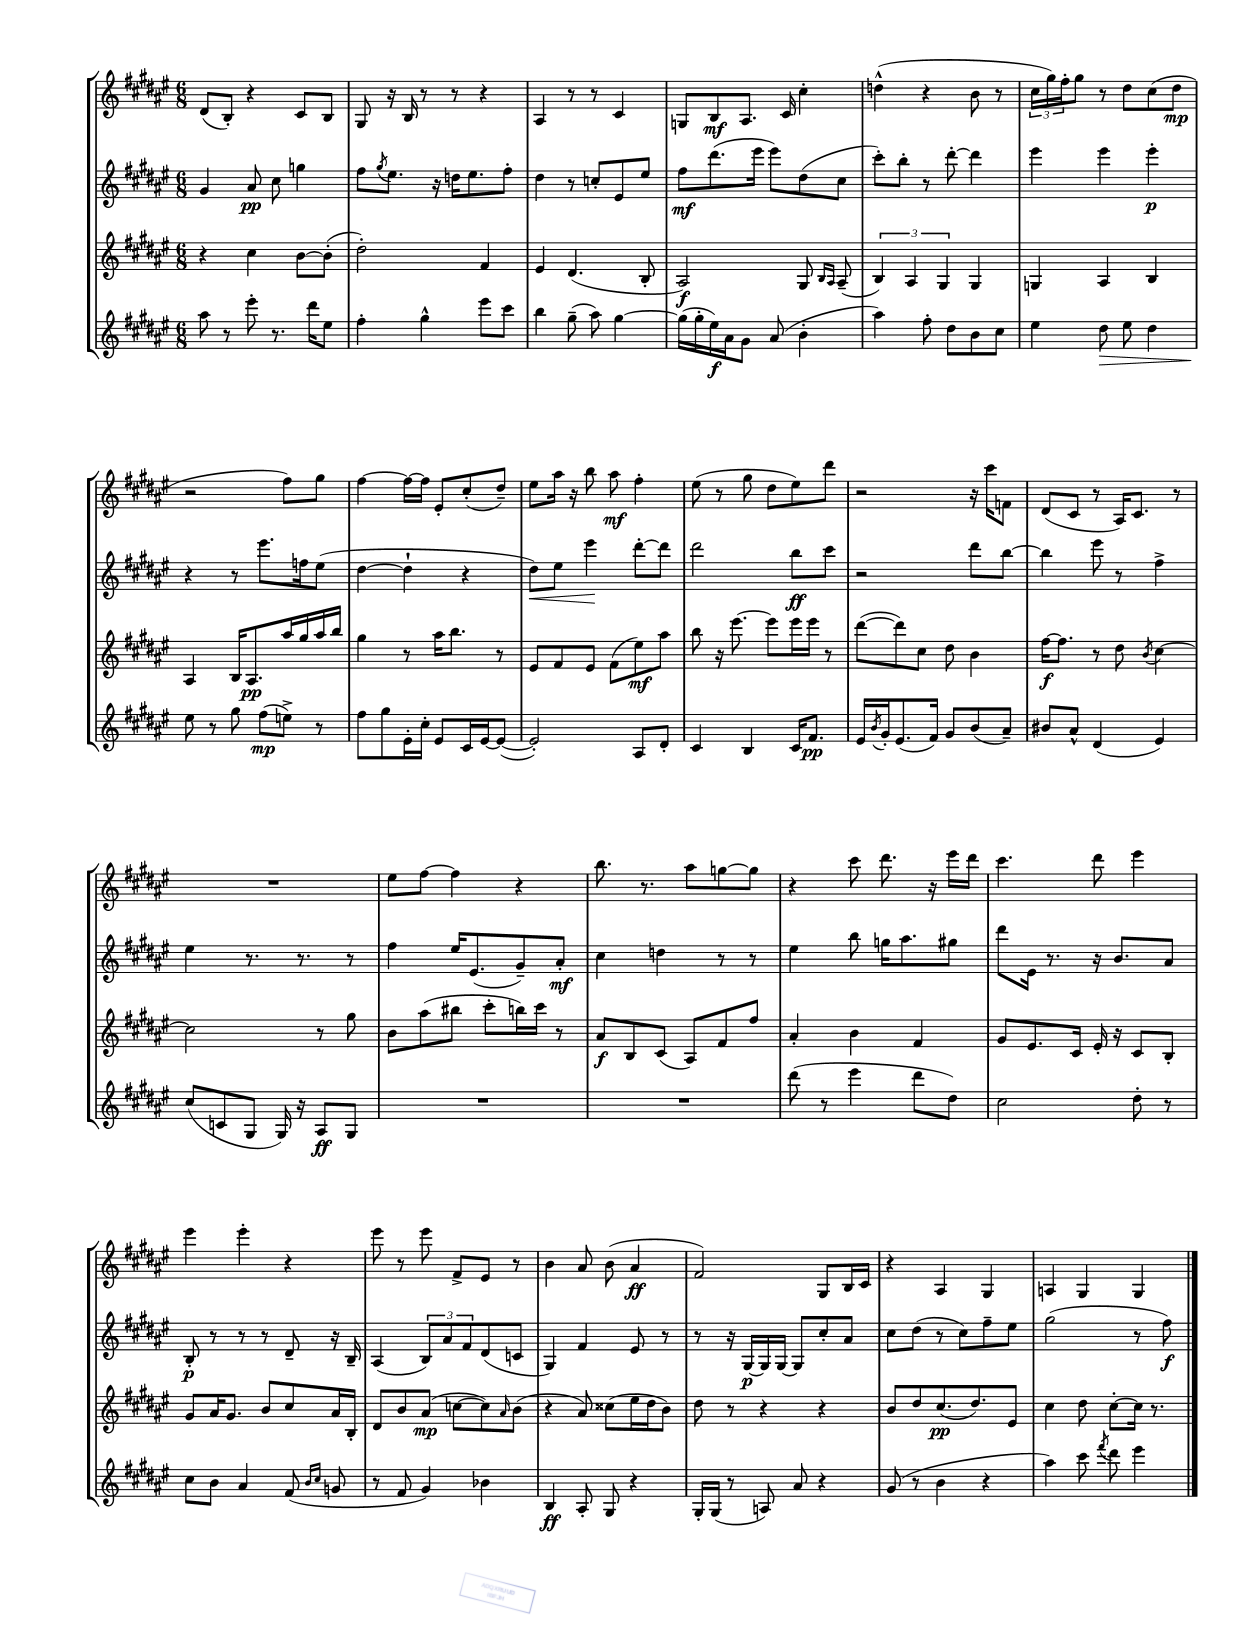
<<
\new StaffGroup <<
\new Staff = "s0" {
    \clef treble \key fis \major \numericTimeSignature \time 6/8
    dis'8( b8-.) r4 cis'8 b8 |
    gis8 r16 b16 r8 r8 r4 |
    ais4 r8 r8 cis'4 |
    g8 b8\mf ais8. cis'16 cis''4-. |
    d''4-^( r4 b'8 r8 |
    \tuplet 3/2 { cis''16 gis''16) fis''16-. } gis''8 r8 dis''8 cis''8( dis''8\mp |
    r2 fis''8) gis''8 |
    fis''4~ fis''16~ fis''16 eis'8-. cis''8-.( dis''8--) |
    eis''8 ais''16 r16 b''8 ais''8\mf fis''4-. |
    eis''8( r8 gis''8 dis''8 eis''8) dis'''8 |
    r2 r16 cis'''16 f'8 |
    dis'8( cis'8 r8 ais16) cis'8. r8 |
    R2. |
    eis''8 fis''8~ fis''4 r4 |
    b''8. r8. ais''8 g''8~ g''8 |
    r4 cis'''8 dis'''8. r16 eis'''16 dis'''16 |
    cis'''4. dis'''8 eis'''4 |
    eis'''4 eis'''4-. r4 |
    eis'''8 r8 eis'''8 fis'8-> eis'8 r8 |
    b'4 ais'8 b'8( ais'4\ff |
    fis'2) gis8 b16 cis'16 |
    r4 ais4 gis4 |
    a4 gis4 gis4 \bar "|." |
}
\new Staff = "s1" {
    \clef treble \key fis \major \numericTimeSignature \time 6/8
    gis'4 ais'8\pp cis''8 g''4 |
    fis''8 \acciaccatura { gis''8 } eis''8. r16 d''16 eis''8. fis''8-. |
    dis''4 r8 c''8-. eis'8 eis''8 |
    fis''8\mf dis'''8.( eis'''16 eis'''8) dis''8( cis''8 |
    cis'''8-.) b''8-. r8 dis'''8~-. dis'''4 |
    eis'''4 eis'''4 eis'''4-.\p |
    r4 r8 eis'''8. f''16 eis''8( |
    dis''4~ dis''4-! r4 |
    dis''8\<) eis''8 eis'''4\! dis'''8~-. dis'''8 |
    dis'''2 b''8\ff cis'''8 |
    r2 dis'''8 b''8~ |
    b''4 eis'''8 r8 fis''4-> |
    eis''4 r8. r8. r8 |
    fis''4 eis''16 eis'8.( gis'8--) ais'8-.\mf |
    cis''4 d''4 r8 r8 |
    eis''4 b''8 g''16 ais''8. gis''8 |
    dis'''8 eis'16 r8. r16 b'8. ais'8 |
    b8-.\p r8 r8 r8 dis'8-- r16 b16-- |
    ais4( \tuplet 3/2 { b8) ais'8 fis'8 } dis'8( c'8 |
    gis4) fis'4 eis'8 r8 |
    r8 r16 gis16~\p gis16 gis16~ gis8 cis''8-. ais'8 |
    cis''8 dis''8( r8 cis''8) fis''8-- eis''8 |
    gis''2( r8 fis''8\f) \bar "|." |
}
\new Staff = "s2" {
    \clef treble \key fis \major \numericTimeSignature \time 6/8
    r4 cis''4 b'8~ b'8-.( |
    dis''2-.) fis'4 |
    eis'4 dis'4.( b8-. |
    ais2\f) gis8 \grace { b16 ais16 } ais8--( |
    \tuplet 3/2 { b4) ais4 gis4 } gis4 |
    g4 ais4 b4 |
    ais4 b16 ais8.\pp ais''16 gis''16 ais''16 b''16 |
    gis''4 r8 ais''16 b''8. r8 |
    eis'8 fis'8 eis'8 fis'8( eis''8\mf) ais''8 |
    b''8 r16 eis'''8.~ eis'''8 eis'''16 eis'''16 r8 |
    dis'''8~( dis'''8) cis''8 dis''8 b'4 |
    fis''16~\f fis''8. r8 dis''8 \acciaccatura { b'8 } cis''4~ |
    cis''2 r8 gis''8 |
    b'8 ais''8( bis''8 cis'''8-. b''16) cis'''16 r8 |
    ais'8\f b8 cis'8( ais8) fis'8 fis''8 |
    ais'4-. b'4 fis'4 |
    gis'8 eis'8. cis'16 eis'16-. r16 cis'8 b8-. |
    gis'8 ais'16 gis'8. b'8 cis''8 ais'16 b16-. |
    dis'8 b'8 ais'8\mp( c''8~ c''8) \grace { ais'16 } b'8( |
    r4 ais'8) cisis''8( eis''16 dis''16 b'8) |
    dis''8 r8 r4 r4 |
    b'8 dis''8 cis''8.\pp( dis''8.) eis'8 |
    cis''4 dis''8 cis''8~-. cis''16 r8. \bar "|." |
}
\new Staff = "s3" {
    \clef treble \key fis \major \numericTimeSignature \time 6/8
    ais''8 r8 eis'''8-. r8. dis'''16 eis''8 |
    fis''4-. gis''4-^ eis'''8 cis'''8 |
    b''4 gis''8--( ais''8) gis''4~ |
    gis''16( gis''16-. eis''16\f) ais'16 gis'8 ais'8( b'4-. |
    ais''4) fis''8-. dis''8 b'8 cis''8 |
    eis''4 dis''8\> eis''8 dis''4 |
    eis''8\! r8 gis''8 fis''8\mp( e''8->) r8 |
    fis''8 gis''8 eis'16-. cis''16-. eis'8 cis'16 eis'16~ eis'8~( |
    eis'2-.) ais8 dis'8-. |
    cis'4 b4 cis'16 fis'8.\pp |
    eis'16 \acciaccatura { b'8 } gis'16-. eis'8.( fis'16) gis'8 b'8( ais'8--) |
    bis'8 ais'8-^ dis'4( eis'4) |
    cis''8( c'8 gis8 gis16) r16 ais8\ff gis8 |
    R2. |
    R2. |
    dis'''8( r8 eis'''4 dis'''8 dis''8) |
    cis''2 dis''8-. r8 |
    cis''8 b'8 ais'4 fis'8( \grace { b'16 cis''16 } g'8 |
    r8 fis'8 gis'4) bes'4 |
    b4\ff ais8-. gis8 r4 |
    gis16-. gis16( r8 a8) ais'8 r4 |
    gis'8( r8 b'4 r4 |
    ais''4) cis'''8 \acciaccatura { fis'''8 } dis'''8 eis'''4 \bar "|." |
}
>>
>>
\layout { \context { \Score \remove "Bar_number_engraver" } }
